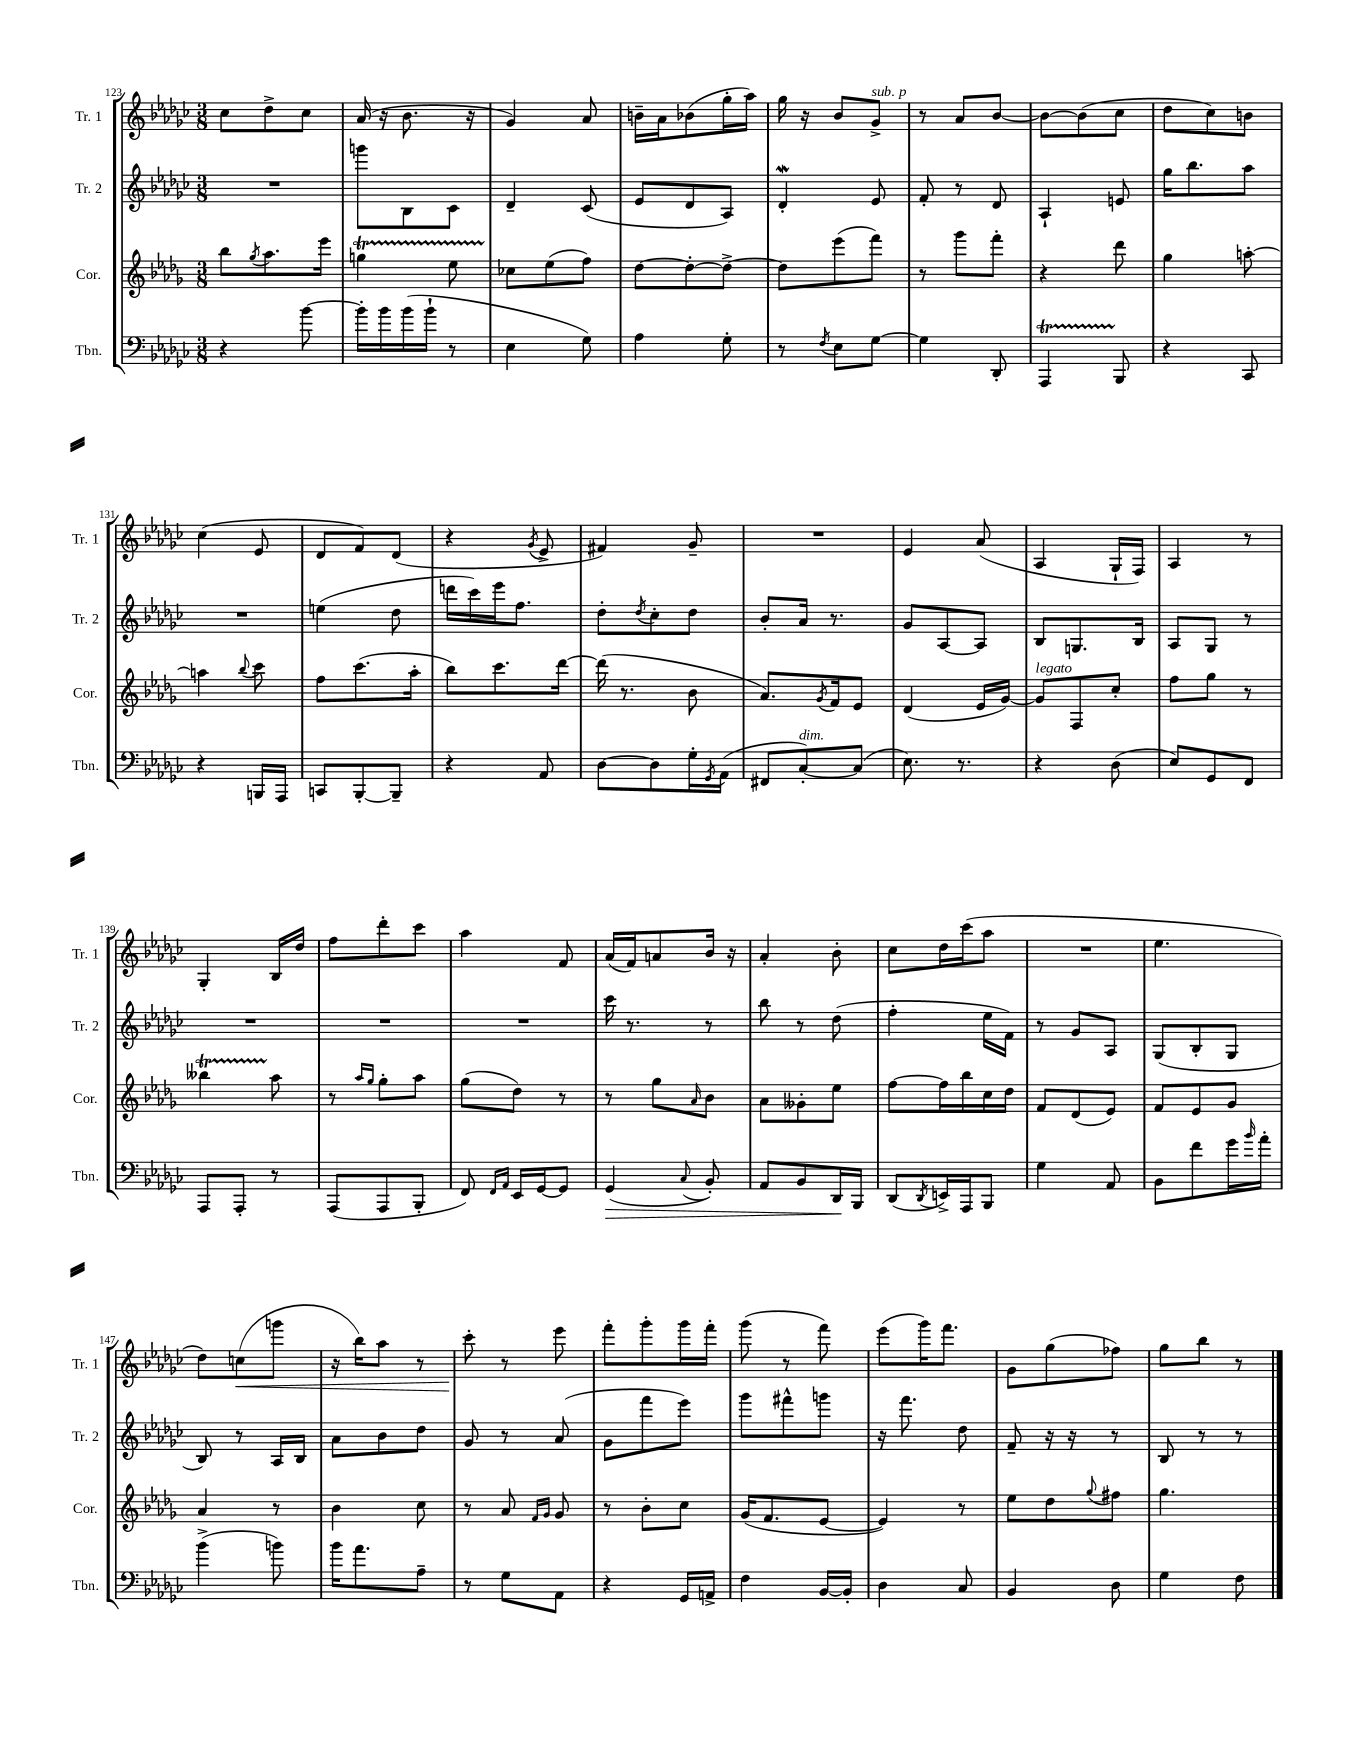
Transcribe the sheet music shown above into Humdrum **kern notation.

**kern	**kern	**kern	**kern
*staff4	*staff3	*staff2	*staff1
*clefF4	*clefG2	*clefG2	*clefG2
*k[b-e-a-d-g-c-]	*k[b-e-a-d-g-]	*k[b-e-a-d-g-c-]	*k[b-e-a-d-g-c-]
*M3/8	*M3/8	*M3/8	*M3/8
4r	8bb-	4.r	8cc-
.	8qgg-	.	.
.	8.aa-	.	8dd-^
[8b-	.	.	8cc-
.	16eee-	.	.
=	=	=	=
16b-']	4gg	8ggg	(16a-
16b-	.	.	16r
(16b-	.	8B-	8.b-
16b-`	.	.	.
8r	8ee-	8c-	.
.	.	.	16r
=	=	=	=
4E-	8cc-	4d-~	4g-)
.	(8ee-	.	.
8G-)	8ff)	(8c-	8a-
=	=	=	=
4A-	[8dd-	8e-	16b~
.	.	.	16a-
.	8dd-'_	8d-	(8b-
8G-'	8dd-^_	8A-)	16gg-'
.	.	.	16aa-)
=	=	=	=
8r	8dd-]	4d-'	16gg-
.	.	.	16r
8qF	.	.	.
8E-	(8eee-	.	8b-
[8G-	8fff)	8e-	8g-^
=	=	=	=
4G-]	8r	8f'	8r
.	8ggg-	8r	8a-
8DD-'	8fff'	8d-	[8b-
=	=	=	=
4AAA-	4r	4A-`	8b-_
.	.	.	(8b-]
8BBB-	8ddd-	8e	8cc-
=	=	=	=
4r	4gg-	16gg-	8dd-
.	.	8.bb-	.
.	.	.	8cc-)
8CC-	[8aa'	8aa-	8b
=	=	=	=
4r	4aa]	4.r	(4cc-
.	8qqbb-	.	.
16BBB	8ccc	.	8e-
16AAA-	.	.	.
=	=	=	=
8CC	8ff	(4ee	8d-
[8BBB-'	(8.ccc	.	8f)
8BBB-~]	.	8dd-	(8d-
.	16aa-'	.	.
=	=	=	=
4r	8bb-)	16ddd	4r
.	.	16ccc-)	.
.	8.ccc	16eee-	.
.	.	8.ff	.
.	.	.	8qg-
8AA-	.	.	8e-^
.	[16ddd-	.	.
=	=	=	=
[8D-	(16ddd-]	8dd-'	4f#)
.	8.r	.	.
.	.	8qdd-	.
8D-]	.	8cc-'	.
16G-'	8b-	8dd-	8g-~
8qGG-	.	.	.
(16AA-	.	.	.
=	=	=	=
8FF#	8.a-)	8b-'	4.r
[8C-')	.	16a-	.
.	8qg-	.	.
.	16f	8.r	.
(8C-]	8e-	.	.
=	=	=	=
8.E-)	(4d-	8g-	4e-
.	.	[8A-	.
8.r	.	.	.
.	16e-	8A-]	(8a-
.	[16g-)	.	.
=	=	=	=
4r	8g-]	8B-	4A-
.	8F	8.G	.
(8D-	8cc'	.	16G-`
.	.	16B-	16F)
=	=	=	=
8E-)	8ff	8A-	4A-
8GG-	8gg-	8G-	.
8FF	8r	8r	8r
=	=	=	=
8AAA-	4bb--	4.r	4G-'
8AAA-'	.	.	.
8r	8aa-	.	16B-
.	.	.	16dd-
=	=	=	=
(8AAA-	8r	4.r	8ff
.	16qqaa-	.	.
.	16qqgg-	.	.
8AAA-	8gg-'	.	8ddd-'
8BBB-'	8aa-	.	8ccc-
=	=	=	=
8FF)	(8gg-	4.r	4aa-
16qqFF	.	.	.
16qqAA-	.	.	.
16EE-	8dd-)	.	.
[16GG-	.	.	.
8GG-]	8r	.	8f
=	=	=	=
(4GG-	8r	16ccc-	(16a-
.	.	8.r	16f)
.	8gg-	.	8a
8qqC-	16qqa-	.	.
8BB-')	8b-	8r	16b-
.	.	.	16r
=	=	=	=
8AA-	8a-	8bb-	4a-'
8BB-	8g--'	8r	.
16DD-	8ee-	(8dd-	8b-'
16BBB-	.	.	.
=	=	=	=
(8DD-	[8ff	4ff'	8cc-
8qDD-	.	.	.
16EE^)	16ff]	.	16dd-
16AAA-	16bb-	.	(16ccc-
8BBB-	16cc	16ee-	8aa-
.	16dd-	16f)	.
=	=	=	=
4G-	8f	8r	4.r
.	(8d-	8g-	.
8AA-	8e-)	8A-	.
=	=	=	=
8BB-	8f	(8G-	4.ee-
8f	8e-	8B-'	.
16g-	8g-	8G-	.
16qqb-	.	.	.
16a-'	.	.	.
=	=	=	=
(4b-^	4a-	8B-)	8dd-)
.	.	8r	(8cc
8b)	8r	16A-	8ggg
.	.	16B-	.
=	=	=	=
16b-	4b-	8a-	16r
8.a-	.	.	16bb-)
.	.	8b-	8aa-
8A-~	8cc	8dd-	8r
=	=	=	=
8r	8r	8g-	8ccc-'
8G-	8a-	8r	8r
.	16qqf	.	.
.	16qqg-	.	.
8AA-	8g-	(8a-	8eee-
=	=	=	=
4r	8r	8g-	8fff'
.	8b-'	8fff	8ggg-'
16GG-	8cc	8eee-)	16ggg-
16AA^	.	.	16fff'
=	=	=	=
4F	(16g-	8ggg-	(8ggg-
.	8.f	.	.
.	.	8fff#^^	8r
[16BB-	[8e-	8ggg	8fff)
16BB-']	.	.	.
=	=	=	=
4D-	4e-])	16r	(8eee-
.	.	8.fff	.
.	.	.	16ggg-)
.	.	.	8.fff
8C-	8r	8dd-	.
=	=	=	=
4BB-	8ee-	8f~	8g-
.	8dd-	16r	(8gg-
.	.	16r	.
.	8qqgg-	.	.
8D-	8ff#	8r	8ff-)
=	=	=	=
4G-	4.gg-	8B-	8gg-
.	.	8r	8bb-
8F	.	8r	8r
==	==	==	==
*-	*-	*-	*-
